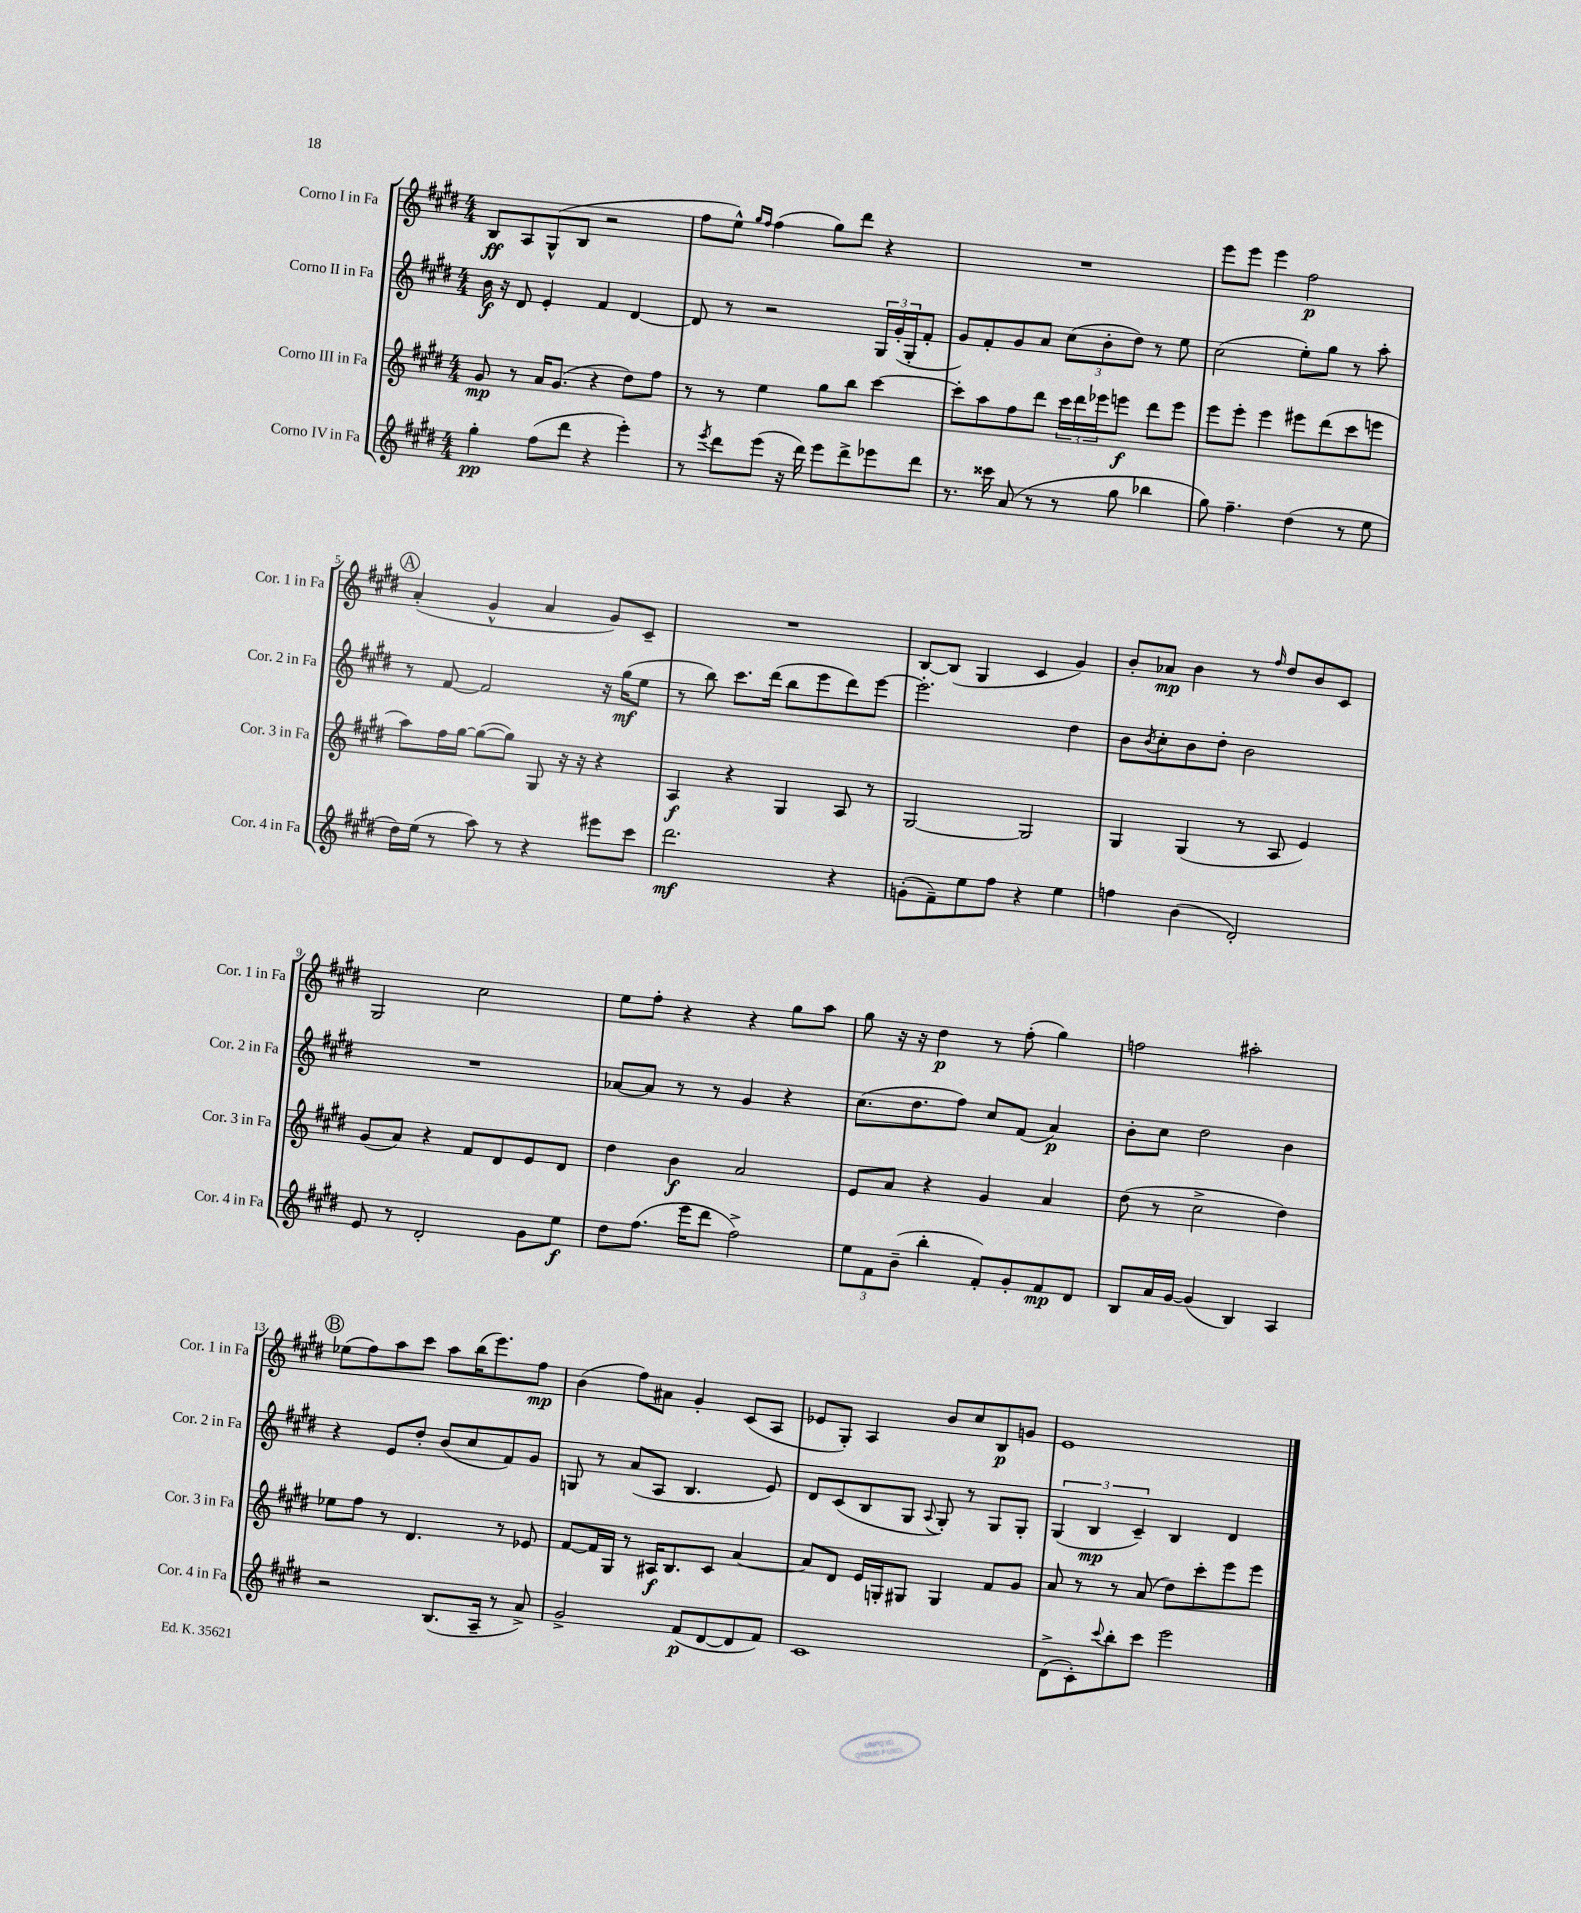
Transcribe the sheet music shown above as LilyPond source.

<<
\new StaffGroup <<
\new Staff = "s0" \with { instrumentName = "Corno I in Fa" shortInstrumentName = "Cor. 1 in Fa" } {
    \clef treble \key e \major \numericTimeSignature \time 4/4
    b8\ff a8 gis8-^( b8 r2 |
    fis''8 e''8-^) \grace { gis''16 fis''16 } fis''4( gis''8) dis'''8 r4 |
    R1 |
    e'''8 e'''8 e'''4 fis''2\p |
    \mark \markup { \circle "A" } a'4-.( gis'4-^ a'4 gis'8) cis'8-- |
    R1 |
    b8~ b8( gis4 cis'4 gis'4) |
    b'8-. aes'8\mp b'4 r8 \grace { fis''16 } dis''8 b'8 cis'8 |
    gis2 cis''2 |
    e''8 fis''8-. r4 r4 gis''8 a''8 |
    gis''8 r16 r16 dis''4\p r8 fis''8-.( gis''4) |
    f''2 ais''2-. |
    \mark \markup { \circle "B" } ees''8( fis''8) a''8 cis'''8 a''8 b''16( e'''8.) fis''8\mp |
    b'4( fis''8) ais'8 gis'4-. cis'8( a8 |
    ees'8 gis8-.) a4 b'8 cis''8 b8\p g'8 |
    e'1 \bar "|." |
}
\new Staff = "s1" \with { instrumentName = "Corno II in Fa" shortInstrumentName = "Cor. 2 in Fa" } {
    \clef treble \key e \major \numericTimeSignature \time 4/4
    b'16\f r16 dis'8 e'4-. fis'4 dis'4~ |
    dis'8 r8 r2 \tuplet 3/2 { gis16 gis'16-.( gis16-. } fis'8-. |
    gis'8) fis'8-. gis'8 a'8 \tuplet 3/2 { cis''8( b'8-. dis''8) } r8 e''8 |
    cis''2( e''8-.) gis''8 r8 a''8-. |
    \mark \markup { \circle "A" } r8 fis'8~ fis'2 r16 gis''16\mf( e''8 |
    r8 b''8) cis'''8. dis'''16( b''8 e'''8 dis'''8) e'''8~ |
    e'''2.-. dis''4 |
    b'8 \acciaccatura { b'8 } cis''8-. b'8 dis''8-. b'2 |
    R1 |
    aes'8~ aes'8 r8 r8 gis'4 r4 |
    cis''8.( dis''8. fis''8) cis''8 fis'8( a'4\p) |
    b'8-. cis''8 dis''2 b'4 |
    \mark \markup { \circle "B" } r4 e'8 dis''8-. b'8( cis''8 fis'8) gis'8 |
    g8 r8 a'8( a8 b4. e'8) |
    dis'8 cis'8( b8 gis8 \appoggiatura { a8 } gis8-.) r8 gis8 gis8-. |
    \tuplet 3/2 { gis4( b4\mp cis'4--) } b4 dis'4 \bar "|." |
}
\new Staff = "s2" \with { instrumentName = "Corno III in Fa" shortInstrumentName = "Cor. 3 in Fa" } {
    \clef treble \key e \major \numericTimeSignature \time 4/4
    gis'8\mp r8 a'16 gis'8.( r4 dis''8) fis''8 |
    r8 r8 e''4 gis''8 b''8 cis'''4~ |
    cis'''8-. a''8 fis''8 dis'''8 \tuplet 3/2 { cis'''16 dis'''16 ees'''16 } e'''8\f dis'''8 e'''8 |
    e'''8 e'''8-. e'''4 eis'''8 dis'''8( cis'''8 e'''8 |
    \mark \markup { \circle "A" } a''8) fis''16 gis''16~ gis''8~( gis''8) gis8 r16 r16 r4 |
    a4\f r4 gis4 a8 r8 |
    gis2~ gis2 |
    gis4 gis4( r8 a8 e'4) |
    gis'8( a'8) r4 fis'8 dis'8 e'8 dis'8 |
    dis''4 b'4\f a'2 |
    e'8 a'8 r4 gis'4 a'4 |
    dis''8( r8 cis''2-> dis''4) |
    \mark \markup { \circle "B" } ees''8 fis''8 r8 dis'4. r8 ees'8 |
    fis'8~ fis'16 gis16 r8 ais16\f b8. cis'8 a'4~ |
    a'8 dis'8 e'16 g16-. gis8 gis4 fis'8 gis'8 |
    a'8 r8 r8 a'8( dis''8) cis'''8-. e'''8 e'''8 \bar "|." |
}
\new Staff = "s3" \with { instrumentName = "Corno IV in Fa" shortInstrumentName = "Cor. 4 in Fa" } {
    \clef treble \key e \major \numericTimeSignature \time 4/4
    gis''4-.\pp fis''8( dis'''8 r4 e'''4-.) |
    r8 \acciaccatura { e'''8 } dis'''8 e'''8( r16 dis'''16) e'''8 dis'''8-> ees'''8 dis'''8 |
    r8. cisis'''16 a'8( r8 r8 gis''8 bes''4 |
    gis''8) fis''4.-- dis''4( r8 e''8 |
    \mark \markup { \circle "A" } dis''16) e''16( r8 a''8) r8 r4 eis'''8 cis'''8 |
    dis'''2.\mf r4 |
    g'8-.( fis'8--) e''8 fis''8 r4 e''4 |
    f''4 b'4( dis'2-.) |
    e'8 r8 dis'2-. gis'8 e''8\f |
    dis''8 fis''8.( e'''16 dis'''8 fis''2->) |
    \tuplet 3/2 { e''8 fis'8 b'8--( } b''4-. fis'8-.) gis'8-. fis'8\mp dis'8 |
    b8 a'16 gis'16~ gis'4( b4) a4 |
    \mark \markup { \circle "B" } r2 b8.( a16-- r8 a'8->) |
    gis'2-> fis'8\p( dis'8~ dis'8 fis'8) |
    cis'1 |
    dis'8->( cis'8-.) \appoggiatura { cis'''8 } b''8-. cis'''8 e'''2 \bar "|." |
}
>>
>>
